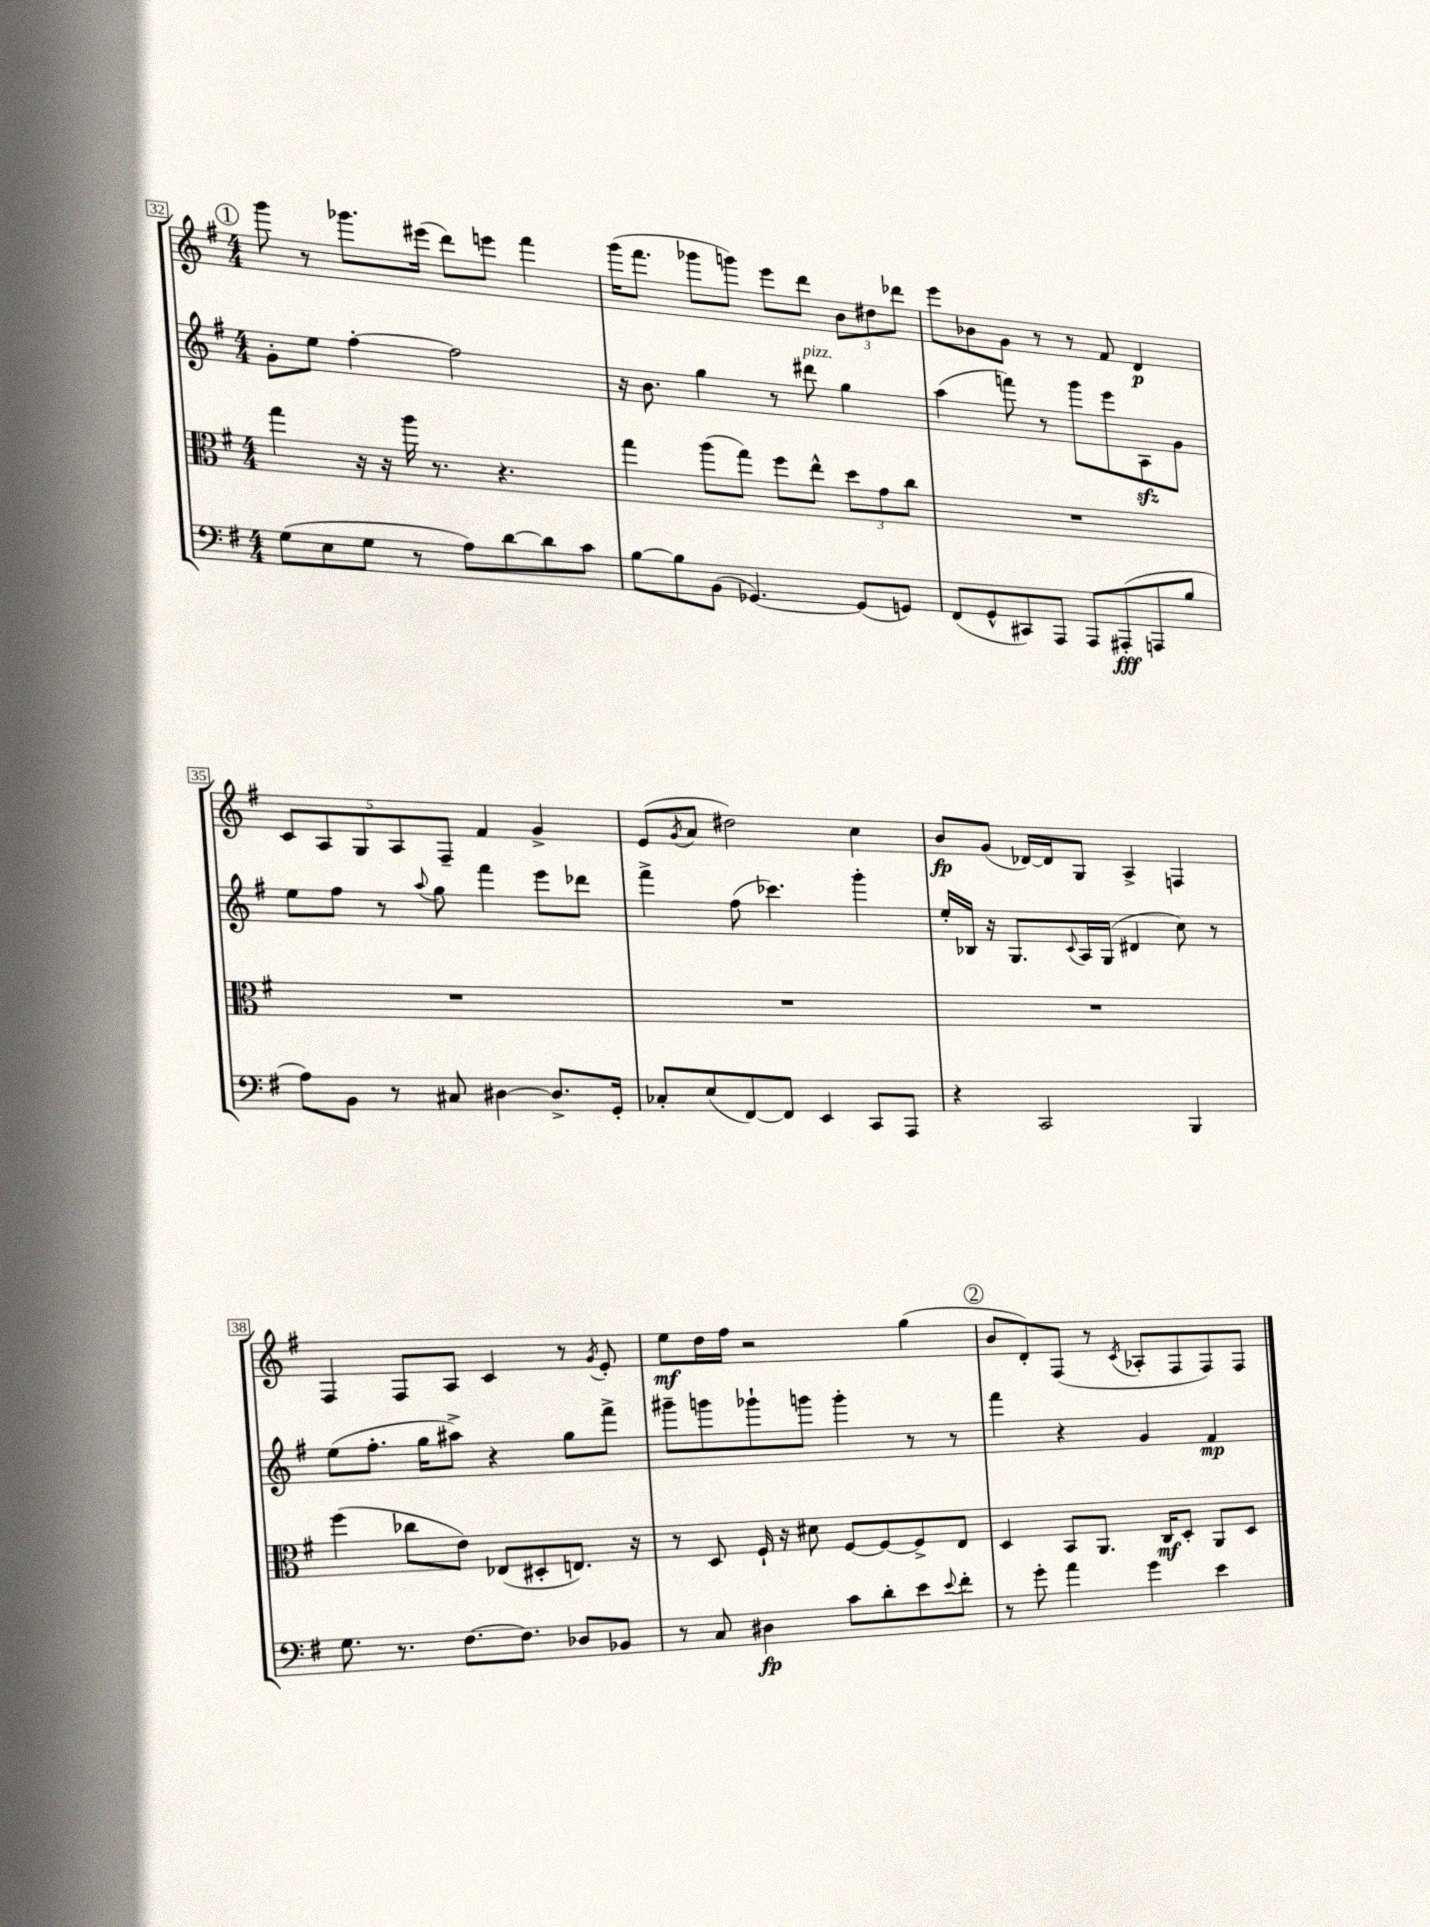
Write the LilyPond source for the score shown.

<<
\new StaffGroup <<
\new Staff = "s0" {
    \clef treble \key g \major \numericTimeSignature \time 4/4
    \mark \markup { \circle "1" } g'''8 r8 ges'''8. eis'''16( d'''8) e'''8 fis'''4 |
    g'''16( fis'''8. ges'''8 g'''8) e'''8 d'''8 \tuplet 3/2 { b'8 dis''8 des'''8 } |
    e'''8 bes'8 g'8 r8 r8 fis'8 d'4\p |
    \tuplet 5/4 { c'8 a8 g8 a8 fis8-- } fis'4 g'4-> |
    e'8( \acciaccatura { g'8 } a'8 dis''2) c''4 |
    b'8\fp g'8( des'16~) des'16 g8 a4-> f4 |
    fis4 fis8 a8 c'4 r8 \acciaccatura { g'8 } e'8-. |
    e''8\mf d''16 fis''16 r2 g''4( |
    \mark \markup { \circle "2" } b'8 d'8-.) fis8( r8 \acciaccatura { c'8 } aes8-. fis8 fis8) fis8 \bar "|." |
}
\new Staff = "s1" {
    \clef treble \key g \major \numericTimeSignature \time 4/4
    \mark \markup { \circle "1" } g'8-. e''8 fis''4~-. fis''2 |
    r16 b'8. g''4 r8 dis'''8^\markup { \italic "pizz." } g''4 |
    a''4( f'''8) r8 g'''8 e'''8 a8\sfz g'8 |
    e''8 fis''8 r8 \appoggiatura { a''8 } g''8 fis'''4 e'''8 des'''8 |
    fis'''4-> fis''8( ces'''4.) g'''4-. |
    e''16-. bes16 r16 g8. \appoggiatura { c'8 } a16 g16( dis'4 c''8) r8 |
    e''8( fis''8.-. g''16 ais''8->) r4 g''8 fis'''8-> |
    gis'''8-- g'''8 ges'''8-! g'''8 g'''4-. r8 r8 |
    \mark \markup { \circle "2" } fis'''4 r4 g'4 fis'4\mp \bar "|." |
}
\new Staff = "s2" {
    \clef alto \key g \major \numericTimeSignature \time 4/4
    \mark \markup { \circle "1" } g''4 r16 r16 a''16 r8. r4. |
    g''4 a''8( g''8) fis''8 e''8-^ \tuplet 3/2 { d''8 g'8 c''8 } |
    R1 |
    R1 |
    R1 |
    R1 |
    fis''4( ces''8 e'8) ees8( dis8-. e8.) r16 |
    r8 d8 fis16-! r16 dis'8 fis8~ fis8~ fis8-> e8 |
    \mark \markup { \circle "2" } d4 b,8 a,8. c16\mf d8-. a,8 d8 \bar "|." |
}
\new Staff = "s3" {
    \clef bass \key g \major \numericTimeSignature \time 4/4
    \mark \markup { \circle "1" } g8( e8 g8 r8 a8) d'8~ d'8 c'8 |
    b8~ b8 b,8( ges,4.~) ges,8( g,8) |
    fis,8( g,8-^ cis,8) a,,8 a,,8 ais,,8-.\fff( a,,8 b8 |
    a8) b,8 r8 cis8 dis4~ dis8.-> g,16-. |
    ces8-. e8( fis,8~) fis,8 e,4 c,8 a,,8 |
    r4 c,2 b,,4 |
    g8. r8. fis8.~ fis8. des8 bes,8 |
    r8 c8 dis4\fp c'8 d'8-. e'8 \appoggiatura { e'8 } fis'8-. |
    \mark \markup { \circle "2" } r8 g'8-. a'4 g'4 e'4 \bar "|." |
}
>>
>>
\layout { \context { \Score currentBarNumber = #32 \override BarNumber.stencil = #(make-stencil-boxer 0.1 0.3 ly:text-interface::print) } }
